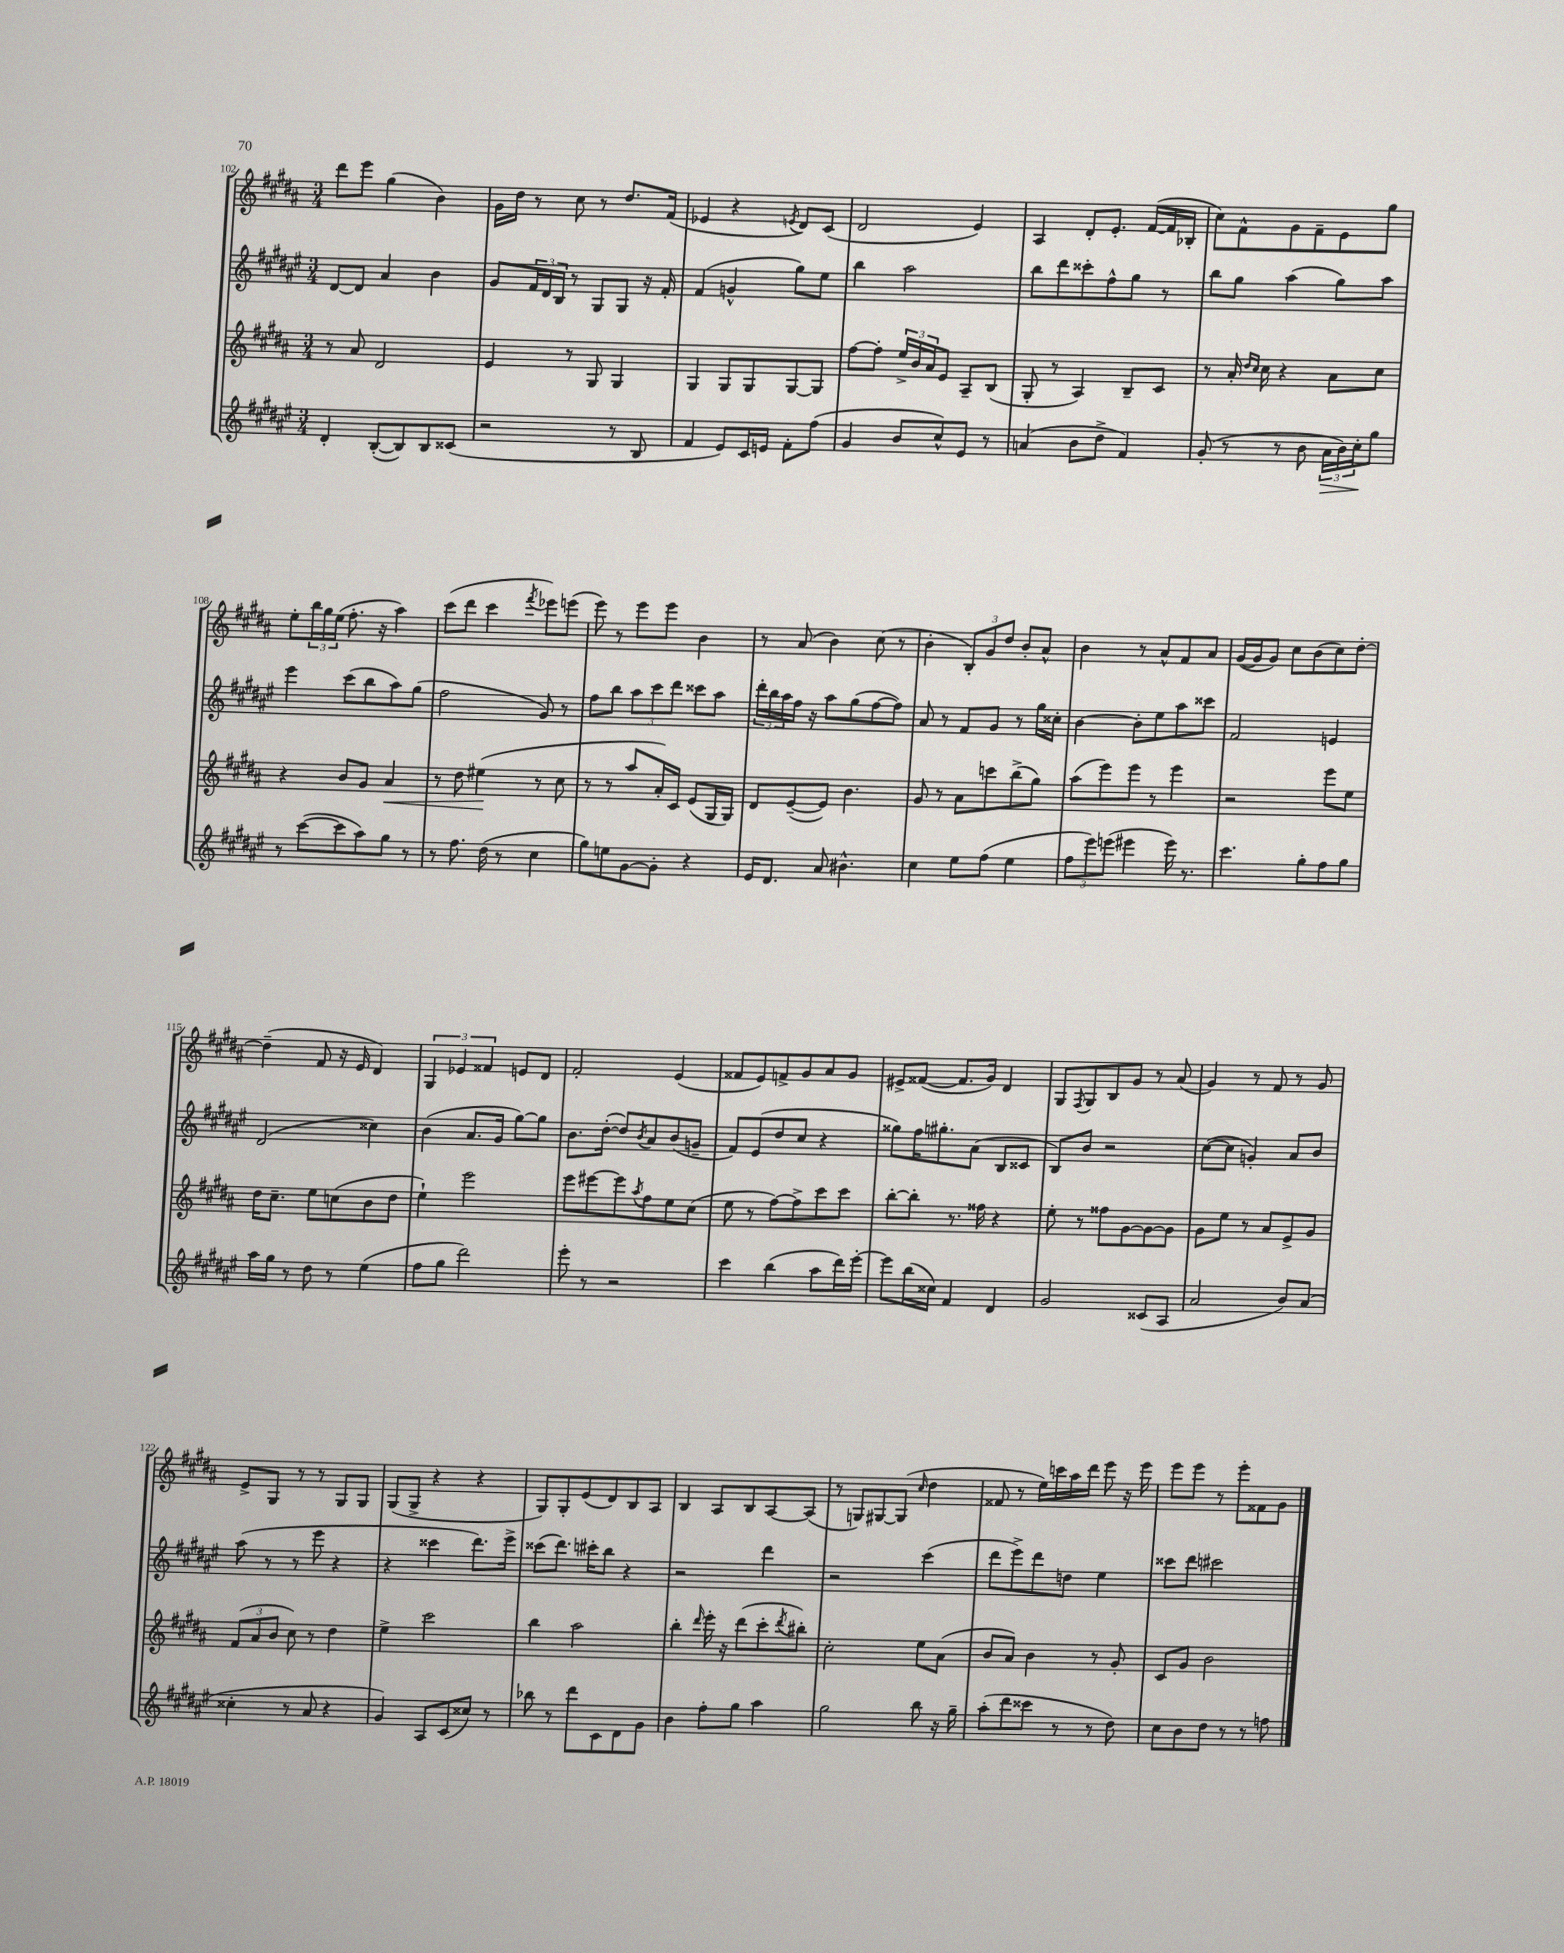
<<
\new StaffGroup <<
\new Staff = "s0" {
    \clef treble \key b \major \numericTimeSignature \time 3/4
    dis'''8 e'''8 gis''4( b'4) |
    gis'16 dis''16 r8 cis''8 r8 dis''8. fis'16( |
    ees'4 r4 \acciaccatura { e'8 } dis'8) cis'8( |
    dis'2 e'4) |
    ais4 dis'8-. e'8.-. fis'16~( fis'16 bes16-. |
    cis''8) fis'8-^ gis'8 fis'8-- e'8 gis''8 |
    e''8-. \tuplet 3/2 { b''16 gis''16 e''16( } fis''8.-. r16 ais''4) |
    cis'''8( dis'''8 cis'''4 \acciaccatura { fis'''8 } ees'''8) e'''8( |
    e'''8) r8 e'''8 e'''8 b'4 |
    r8 ais'8( b'4) cis''8( r8 |
    b'4-. \tuplet 3/2 { b8-.) gis'8 dis''8 } b'8-. ais'8-^ |
    b'4 r8 ais'8-^ fis'8 ais'8 |
    gis'16~( gis'16 gis'8) cis''8 b'8( cis''8) dis''8~-. |
    dis''4--( fis'8 r16 e'16 dis'4) |
    \tuplet 3/2 { gis4 ees'4 fisis'4 } e'8 dis'8 |
    fis'2-. e'4( |
    fisis'8 e'8) f'8-> gis'8 ais'8 gis'8 |
    eis'8-> fisis'8~( fisis'8. gis'16) dis'4 |
    gis8 \acciaccatura { fis8 } gis8 b8 gis'8 r8 ais'8( |
    gis'4) r8 fis'8 r8 gis'8 |
    e'8-> gis8 r8 r8 gis8 gis8 |
    gis8( gis8-> r4 r4 |
    gis8) gis8-. e'8( dis'8) b8 ais8 |
    b4 ais8 b8 ais8~ ais8( |
    r8 g8) gis8~ gis8( \grace { cis''16 } dis''4 |
    fisis'8 r8 e''16) c'''16 ais''16 dis'''16 e'''8 r16 e'''16 |
    e'''8 e'''8 r8 e'''8-. fisis'8 gis'8 \bar "|." |
}
\new Staff = "s1" {
    \clef treble \key fis \major \numericTimeSignature \time 3/4
    dis'8~ dis'8 ais'4 b'4 |
    gis'8 \tuplet 3/2 { fis'16 dis'16 b16 } r8 gis8 gis8 r16 fis'16-. |
    fis'4( g'4-^ gis''8) eis''8 |
    b''4 ais''2 |
    b''8 dis'''8 cisis'''8-. fis''8-^ gis''8 r8 |
    b''8 gis''8 ais''4( gis''8) ais''8 |
    eis'''4 cis'''8( b''8 ais''8) gis''8( |
    fis''2 gis'8) r8 |
    fis''8 b''8 \tuplet 3/2 { ais''8 cis'''8 dis'''8 } cisis'''8 ais''8 |
    \tuplet 3/2 { dis'''16-. b''16 ais''16 } fis''16 r16 ais''8 gis''8( fis''8~ fis''8) |
    ais'8 r8 fis'8 gis'8 r8 gis''16 cisis''16-. |
    b'4~ b'8-. eis''8 ais''8 cisis'''8 |
    fis'2 e'4 |
    dis'2( cisis''4) |
    b'4( ais'8. gis'16 gis''8~) gis''8 |
    b'8. dis''16~-.( dis''8) \acciaccatura { b'8 } ais'8 b'8( g'8-- |
    fis'8) eis'8( dis''8 cis''8 r4 |
    gisis''8) fis''16 gis''8.-. ais'8( b8 cisis'8 |
    b8) b'8 r2 |
    cis''8~( cis''8 g'4-.) ais'8 b'8 |
    ais''8( r8 r8 eis'''8 r4 |
    r4 cisis'''4 dis'''8.) eis'''16-> |
    cisis'''8( dis'''8.) cis'''16-. b''8 r4 |
    r2 dis'''4 |
    r2 cis'''4( |
    dis'''8 eis'''8->) dis'''8 d''8 eis''4 |
    cisis'''8 dis'''8 cis'''2 \bar "|." |
}
\new Staff = "s2" {
    \clef treble \key b \major \numericTimeSignature \time 3/4
    r8 ais'8 dis'2 |
    e'4 r8 gis8 gis4 |
    gis4 gis8 gis8 gis8~ gis8 |
    fis''8~ fis''8-. \tuplet 3/2 { e''16-> b'16 ais'16 } e'8 ais8-- b8( |
    gis8-. r8 ais4) b8-- cis'8 |
    r8 ais'16-. \grace { dis''16 cis''16 } cis''16 r4 ais'8 cis''8 |
    r4 b'8 gis'8 ais'4\< |
    r8 dis''8 eis''4\!( r8 cis''8 |
    r8 r8 ais''8 ais'16-.) cis'16 e'8( gis16 gis16) |
    dis'8 e'8~--( e'8) b'4. |
    gis'8 r8 ais'8 c'''8 b''8->( gis''8) |
    ais''8( e'''8) e'''8 r8 e'''4 |
    r2 e'''8 e''8 |
    dis''16 cis''8.-- e''8 c''8( b'8 dis''8 |
    e''4-!) e'''2 |
    e'''8 eis'''8~ eis'''8 \acciaccatura { ais''8 } fis''8 e''8 cis''8( |
    e''8 r8 fis''8~) fis''8-> cis'''8 cis'''8 |
    b''8~-. b''8-. r8. fisis''16 r4 |
    e''8-. r8 fisis''8 gis'8~ gis'8~ gis'8 |
    gis'8 e''8 r8 ais'8 e'8-> gis'8 |
    \tuplet 3/2 { fis'8( ais'8 b'8 } cis''8) r8 dis''4 |
    e''4-> cis'''2 |
    b''4 ais''2 |
    b''4-. \grace { dis'''16 } e'''16-. r16 dis'''8( cis'''8-. \acciaccatura { dis'''8 } bis''8-.) |
    cis''2-. e''8 ais'8( |
    b'8 ais'8) b'4 r8 gis'8-. |
    cis'8 gis'8 b'2 \bar "|." |
}
\new Staff = "s3" {
    \clef treble \key fis \major \numericTimeSignature \time 3/4
    dis'4-. b8~-.( b8) b8 cisis'8( |
    r2 r8 b8 |
    fis'4 eis'8) cis'16 e'16 fis'8-. fis''8( |
    gis'4 b'8 cis''8-^) eis'8 r8 |
    a'4( b'8 dis''8-> fis'4) |
    gis'8-.( r8 r8 b'8 \tuplet 3/2 { ais'16\> b'16) cis''16-.\! } gis''8 |
    r8 cis'''8~( cis'''8 ais''8) gis''8 r8 |
    r8 fis''8. dis''16( r8 cis''4 |
    gis''8) e''8 gis'8~ gis'8-. r4 |
    eis'16 dis'8. ais'8 bis'4.-^ |
    cis''4 eis''8 fis''8( eis''4 |
    \tuplet 3/2 { fis''8 eis'''8) e'''8( } eis'''4 eis'''16) r8. |
    cis'''4. gis''8-. fis''8 gis''8 |
    ais''16 gis''16 r8 dis''8 r8 eis''4( |
    fis''8 gis''8 dis'''2) |
    eis'''8-. r8 r2 |
    cis'''4 b''4( ais''8 dis'''16) eis'''16~-. |
    eis'''8 b''16( cisis''16) fis'4 dis'4 |
    gis'2 cisis'8( ais8 |
    ais'2 b'8) ais'8( |
    cisis''4-. r8 ais'8 r4 |
    gis'4) ais8 cis'8( cisis''8) r8 |
    bes''8 r8 dis'''8 cis'8 dis'8 gis'8 |
    b'4 fis''8-. gis''8 ais''4 |
    gis''2 b''8 r16 gis''16-- |
    ais''8-.( dis'''8 cisis'''8 r8 r8 dis''8) |
    cis''8 b'8 dis''8 r8 r8 f''8 \bar "|." |
}
>>
>>
\layout { \context { \Score currentBarNumber = #102 } }
